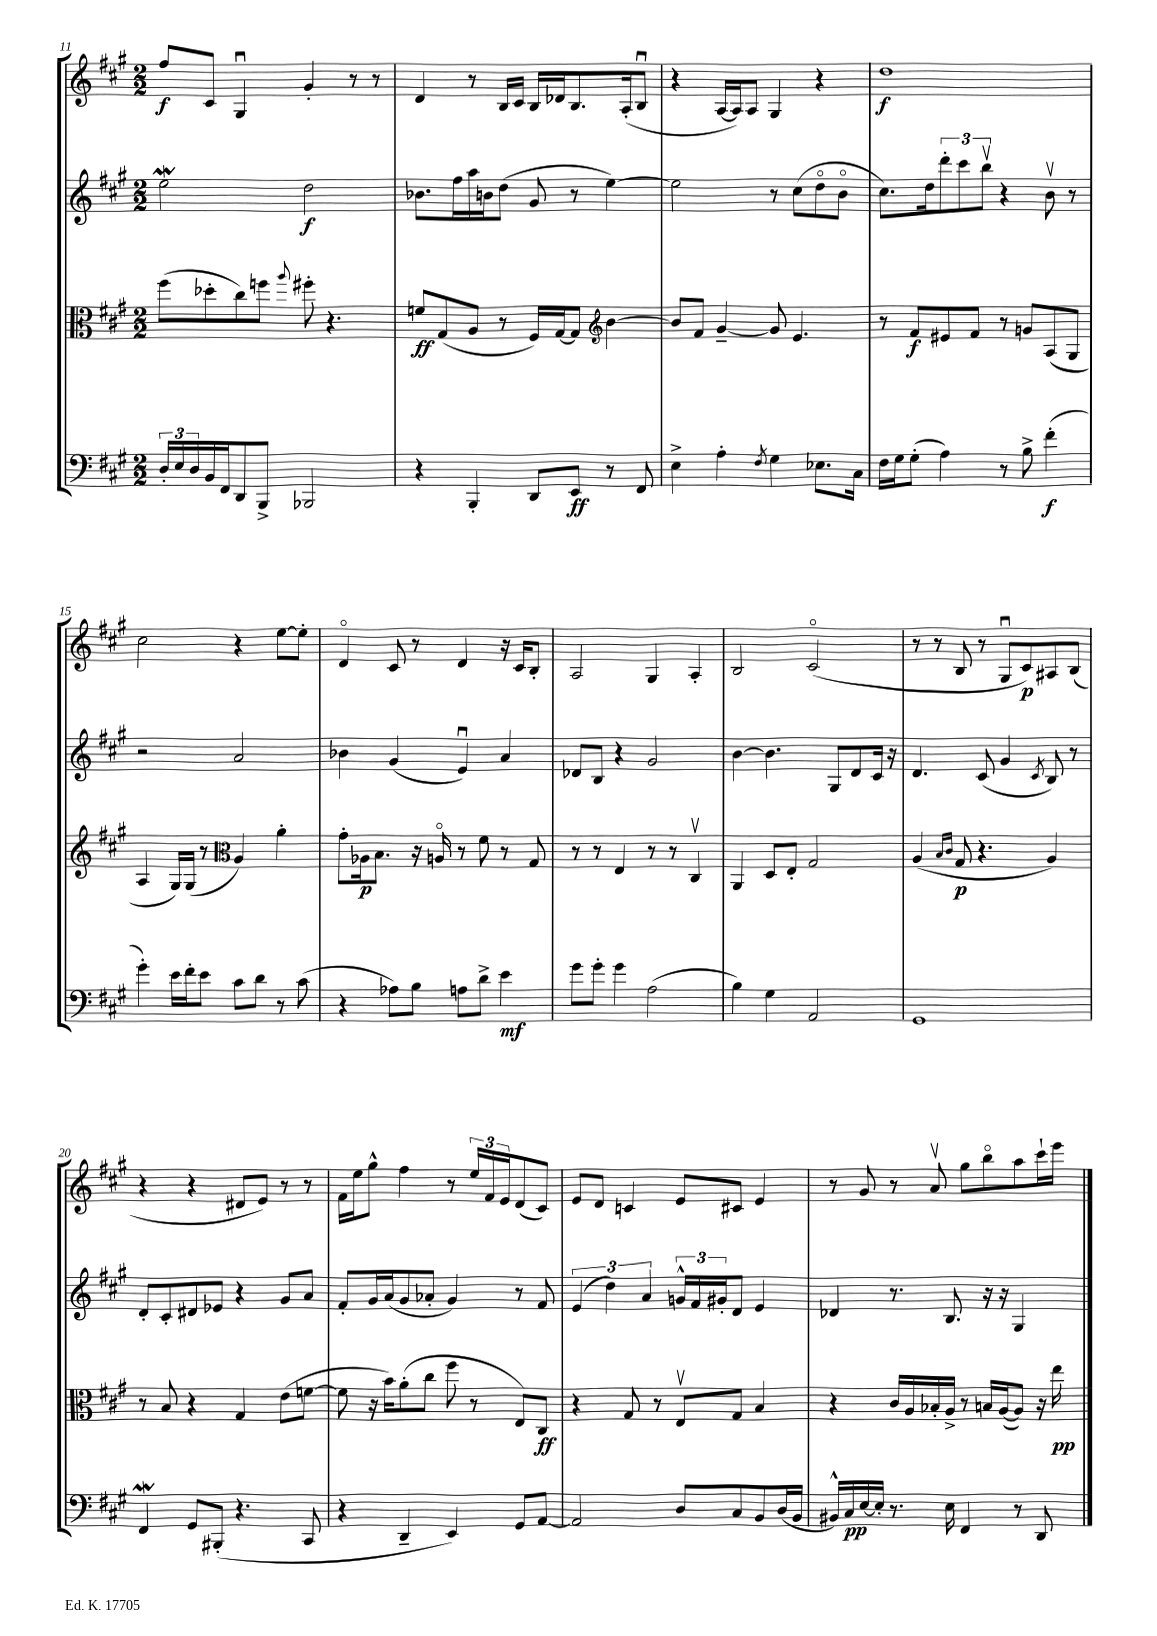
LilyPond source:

<<
\new StaffGroup <<
\new Staff = "s0" {
    \clef treble \key a \major \numericTimeSignature \time 2/2
    fis''8\f cis'8 gis4\downbow gis'4-. r8 r8 |
    d'4 r8 b16 cis'16 b16 des'16 b8. a16-.( b8\downbow |
    r4 a16~ a16) a8 gis4 r4 |
    d''1\f |
    cis''2 r4 e''8~ e''8-. |
    d'4\flageolet cis'8 r8 d'4 r16 cis'16 b8-. |
    a2 gis4 a4-. |
    b2 cis'2\flageolet( |
    r8 r8 b8 r8 gis8\downbow cis'8\p) ais8 b8( |
    r4 r4 dis'8 e'8) r8 r8 |
    fis'16 e''16 gis''8-^ fis''4 r8 \tuplet 3/2 { e''16 fis'16 e'16 } d'8( cis'8) |
    e'8 d'8 c'4 e'8 cis'8 e'4 |
    r8 gis'8 r8 a'8\upbow gis''8 b''8\flageolet a''8 cis'''16-! e'''16 \bar "|." |
}
\new Staff = "s1" {
    \clef treble \key a \major \numericTimeSignature \time 2/2
    e''2\mordent d''2\f |
    bes'8. fis''16 a''16 b'16 d''8( gis'8 r8 e''4~) |
    e''2 r8 cis''8( d''8\flageolet b'8\flageolet |
    cis''8.) d''16 \tuplet 3/2 { d'''8-. cis'''8 b''8\upbow } r4 b'8\upbow r8 |
    r2 a'2 |
    bes'4 gis'4( e'4\downbow) a'4 |
    des'8 b8 r4 gis'2 |
    b'4~ b'4. gis8 d'8 cis'16 r16 |
    d'4. cis'8( gis'4 \acciaccatura { cis'8 } b8) r8 |
    d'8-. cis'8-. dis'8 ees'8 r4 gis'8 a'8 |
    fis'8-. gis'16 a'16( gis'8 aes'8-. gis'4) r8 fis'8 |
    \tuplet 3/2 { e'4( d''4) a'4 } \tuplet 3/2 { g'16-^ fis'16 gis'16-. } d'8 e'4 |
    des'4 r8. b8. r16 r16 gis4 \bar "|." |
}
\new Staff = "s2" {
    \clef alto \key a \major \numericTimeSignature \time 2/2
    fis''8( des''8-. cis''8) f''8 \appoggiatura { a''8 } fis''8-. r4. |
    f'8\ff gis8( a8 r8 fis16) gis16~ gis8 \clef treble b'4~ |
    b'8 fis'8 gis'4~-- gis'8 e'4. |
    r8 fis'8\f eis'8 fis'8 r8 g'8 a8( gis8 |
    a4 gis16) gis16( r8 \clef alto a4) a'4-. |
    gis'8-. aes16\p b8. r16 a16\flageolet r8 fis'8 r8 gis8 |
    r8 r8 e4 r8 r8 cis4\upbow |
    a,4 d8 e8-. gis2 |
    a4( \grace { b16 cis'16 } gis8\p r4. a4) |
    r8 b8 r4 gis4 e'8( f'8~ |
    f'8 r16 b'16) a'8-.( cis''8 fis''8 r8 e8) cis8\ff |
    r4 gis8 r8 e8\upbow gis8 b4 |
    r4 cis'16 a16 bes16-. a16-> r8 b16 a16~( a8) r16 e''16\pp \bar "|." |
}
\new Staff = "s3" {
    \clef bass \key a \major \numericTimeSignature \time 2/2
    \tuplet 3/2 { d16-. e16 d16 } b,16 fis,16 d,8 b,,8-> bes,,2 |
    r4 b,,4-. d,8 e,8\ff r8 fis,8 |
    e4-> a4-. \acciaccatura { fis8 } gis4 ees8. cis16 |
    fis16 gis16 gis8-.( a4) r8 b8-> fis'4-.\f( |
    gis'4-.) e'16 fis'16-. e'8 cis'8 d'8 r8 cis'8( |
    r4 aes8) b8 a8 d'8-> e'4\mf |
    gis'8 gis'8-. gis'4 a2( |
    b4) gis4 a,2 |
    gis,1 |
    fis,4\mordent gis,8 bis,,8-.( r4. cis,8 |
    r4 d,4-- e,4) gis,8 a,8~ |
    a,2 d8 cis8 b,8 d16( b,16 |
    bis,16-^) cis16\pp e16~ e16-. r8. e16 fis,4 r8 d,8 \bar "|." |
}
>>
>>
\layout { \context { \Score currentBarNumber = #11 } }
